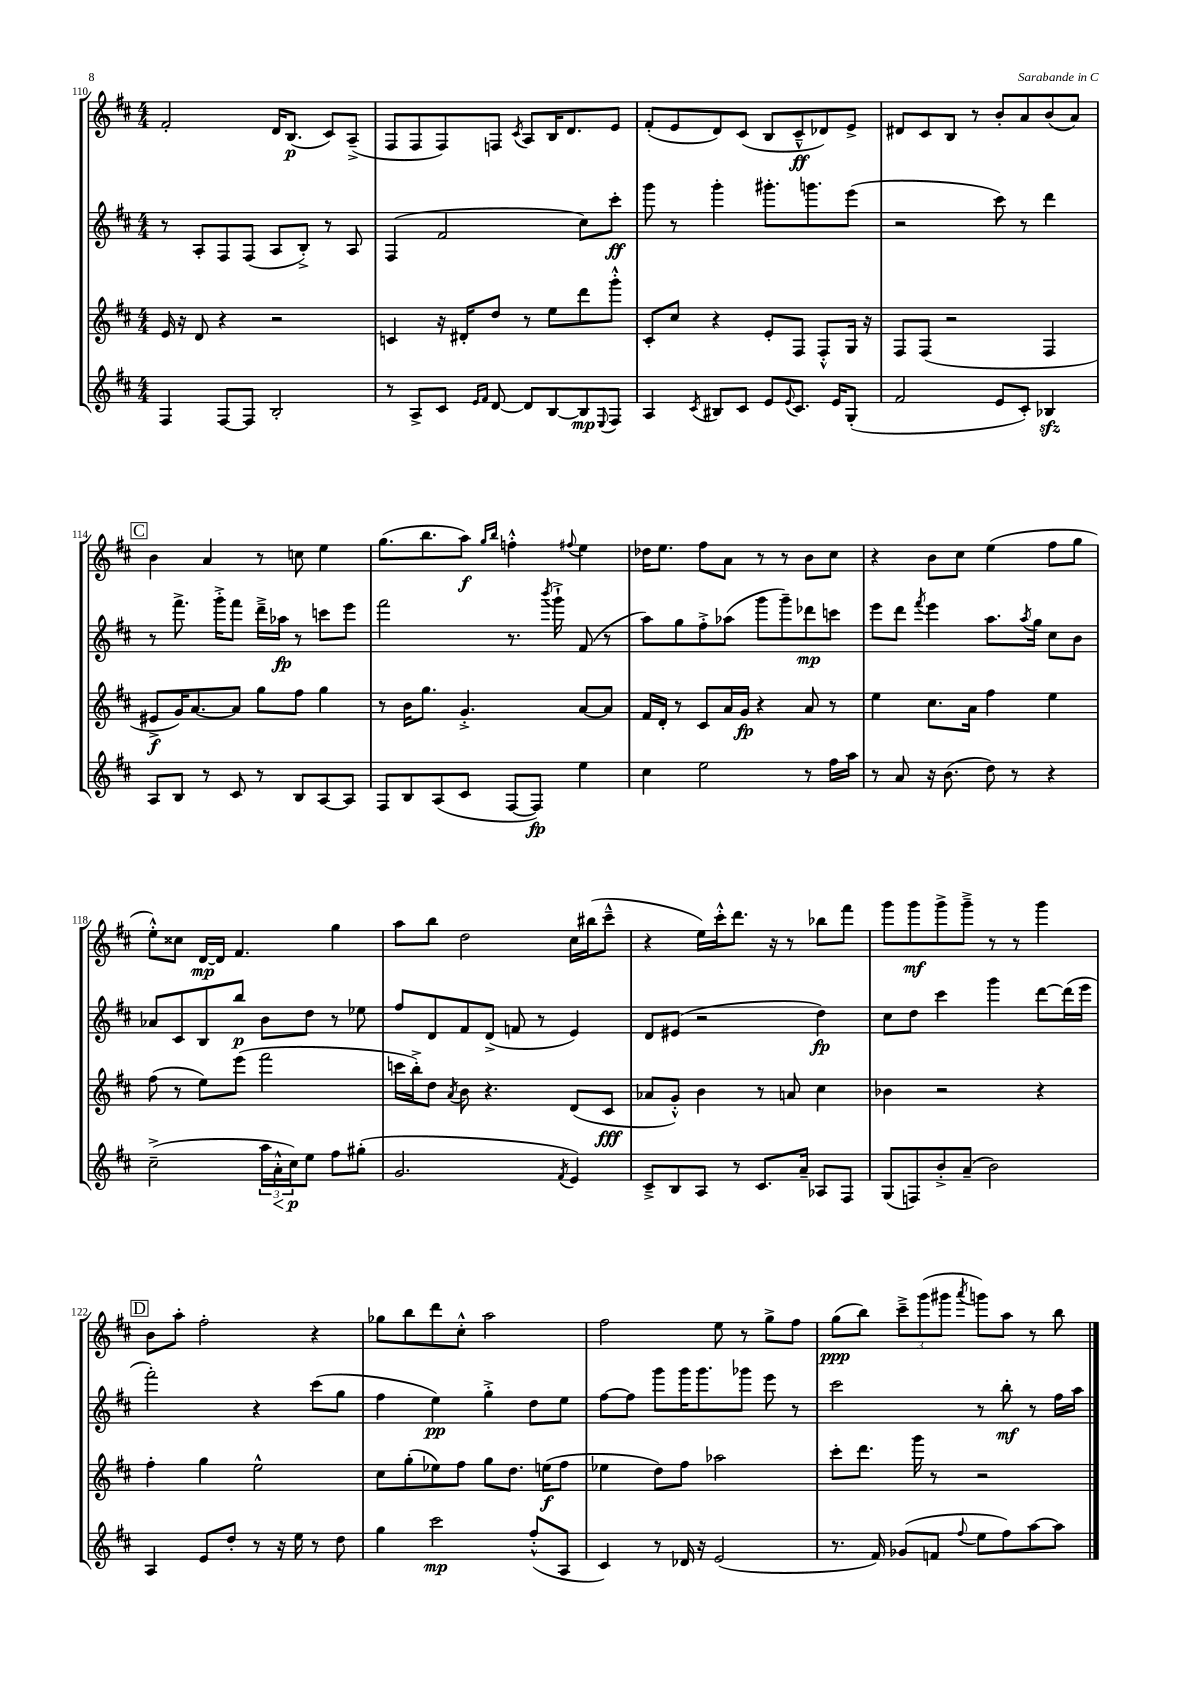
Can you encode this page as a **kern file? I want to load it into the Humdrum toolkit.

**kern	**dynam	**kern	**dynam	**kern	**dynam	**kern	**dynam
*part4	*part4	*part3	*part3	*part2	*part2	*part1	*part1
*staff4	*staff4	*staff3	*staff3	*staff2	*staff2	*staff1	*staff1
*clefG2	*	*clefG2	*	*clefG2	*	*clefG2	*
*k[f#c#]	*	*k[f#c#]	*	*k[f#c#]	*	*k[f#c#]	*
*M4/4	*	*M4/4	*	*M4/4	*	*M4/4	*
=110	=110	=110	=110	=110	=110	=110	=110
4F#/	.	16e/	.	8r	.	2f#'/	.
.	.	16r	.	.	.	.	.
.	.	8d/	.	8A'/L	.	.	.
[8F#/L	.	4r	.	8F#/	.	.	.
8F#/J]	.	.	.	(8F#/J	.	.	.
2B'/	.	2r	.	8A/L	.	16d/KL	.
.	.	.	.	.	.	(8.B/J	p
.	.	.	.	8B'^/J)	.	.	.
.	.	.	.	8r	.	8c#/L)	.
.	.	.	.	8A/	.	(8A~^/J	.
=111	=111	=111	=111	=111	=111	=111	=111
8r	.	4cn/	.	(4F#/	.	8F#/L	.
8A^/L	.	.	.	.	.	8F#/	.
8c#/J	.	16r	.	2f#/	.	8F#/)	.
.	.	16d#X'/KL	.	.	.	.	.
16qqe/LL	.	.	.	.	.	.	.
16qqf#/JJ	.	.	.	.	.	.	.
[8d/	.	8dd/J	.	.	.	8Fn/J	.
.	.	.	.	.	.	8qc#/	.
8d/L]	.	8r	.	.	.	8A/L	.
[8B/	.	8ee\L	.	.	.	16B/K	.
.	.	.	.	.	.	8.d/	.
8B/]	mp	8ddd\	.	8cc#\L)	.	.	.
8qqE/	.	.	.	.	.	.	.
8F#/J	.	8ggg'^^\J	.	8ccc#'\J	ff	8e/J	.
=112	=112	=112	=112	=112	=112	=112	=112
4A/	.	8c#'/L	.	8ggg\	.	(8f#'/L	.
.	.	8cc#/J	.	8r	.	8e/	.
8qc#/	.	.	.	.	.	.	.
8B#X/L	.	4r	.	4ggg'\	.	8d/)	.
8c#/J	.	.	.	.	.	(8c#/J	.
8e/L	.	8e'/L	.	8.ggg#X'\L	.	8B/L	.
8qqe/	.	.	.	.	.	.	.
8.c#/J	.	8F#/J	.	.	.	8c#~^^/	ff
.	.	.	.	8.gggn\	.	.	.
.	.	8F#'^^/L	.	.	.	8d-X/)	.
16e/KL	.	.	.	.	.	.	.
(8G'/J	.	16G/Jk	.	(8eee\J	.	8e^/J	.
.	.	16r	.	.	.	.	.
=113	=113	=113	=113	=113	=113	=113	=113
2f#/	.	8F#/L	.	2r	.	8d#X/L	.
.	.	(8F#/J	.	.	.	8c#/	.
.	.	2r	.	.	.	8B/J	.
.	.	.	.	.	.	8r	.
8e/L	.	.	.	8ccc#\)	.	8b'/L	.
8c#'/J)	.	.	.	8r	.	8a/	.
4B-Xzz/	.	4F#/	.	4ddd\	.	(8b/	.
.	.	.	.	.	.	8a/J)	.
!!LO:LB:g=z
!!LO:REH:place=s1:t=C
=114	=114	=114	=114	=114	=114	=114	=114
8A/L	.	8e#X^/L	f	8r	.	4b\	.
8B/J	.	16g/K)	.	8.fff#^\	.	.	.
.	.	[8.a/	.	.	.	.	.
8r	.	.	.	.	.	4a/	.
.	.	.	.	16ggg'^\KL	.	.	.
8c#/	.	8a/J]	.	8fff#\J	.	.	.
8r	.	8gg\L	.	16ddd~^\LL	.	8r	.
.	.	.	.	16aa-X\JJ	fp	.	.
8B/L	.	8ff#\J	.	8r	.	8ccn\	.
[8A/	.	4gg\	.	8cccn\L	.	4ee\	.
8A/J]	.	.	.	8eee\J	.	.	.
=115	=115	=115	=115	=115	=115	=115	=115
8F#/L	.	8r	.	2fff#\	.	(8.gg\L	.
8B/	.	16b\KL	.	.	.	.	.
.	.	8.gg\J	.	.	.	8.bb\	.
(8A/	.	.	.	.	.	.	.
8c#/J	.	4.g'^/	.	.	.	8aa\J)	f
.	.	.	.	.	.	16qqgg/LL	.
.	.	.	.	.	.	16qqbb/JJ	.
[8F#/L	.	.	.	8.r	.	4ffn'^^\	.
8F#/J])	fp	.	.	.	.	.	.
.	.	.	.	8qbbb/	.	.	.
.	.	.	.	16ggg`^\	.	.	.
.	.	.	.	.	.	8qqff#X/	.
4ee\	.	[8a/L	.	(8f#/	.	4ee\	.
.	.	8a/J]	.	8r	.	.	.
=116	=116	=116	=116	=116	=116	=116	=116
4cc#\	.	16f#/LL	.	8aa\L)	.	16dd-X\KL	.
.	.	16d'/JJ	.	.	.	8.ee\J	.
.	.	8r	.	8gg\	.	.	.
2ee\	.	8c#/L	.	8ff#'^\	.	8ff#\L	.
.	.	16a/L	.	(8aa-X\J	.	8a\J	.
.	.	16g/JJ	fp	.	.	.	.
.	.	4r	.	8ggg\L	.	8r	.
.	.	.	.	8ggg~\)	.	8r	.
8r	.	8a/	.	8ddd-X\	mp	8b\L	.
16ff#\LL	.	8r	.	8cccn\J	.	8cc#\J	.
16aa\JJ	.	.	.	.	.	.	.
=117	=117	=117	=117	=117	=117	=117	=117
8r	.	4ee\	.	8eee\L	.	4r	.
8a/	.	.	.	8ddd\J	.	.	.
.	.	.	.	8qfff#/	.	.	.
16r	.	8.cc#\L	.	4eee\	.	8b\L	.
(8.b\	.	.	.	.	.	.	.
.	.	.	.	.	.	8cc#\J	.
.	.	16a\Jk	.	.	.	.	.
8dd\)	.	4ff#\	.	8.aa\L	.	(4ee\	.
8r	.	.	.	.	.	.	.
.	.	.	.	8qaa/	.	.	.
.	.	.	.	16gg\Jk	.	.	.
4r	.	4ee\	.	8cc#\L	.	8ff#\L	.
.	.	.	.	8b\J	.	8gg\J	.
!!LO:LB:g=z
=118	=118	=118	=118	=118	=118	=118	=118
(2cc#~^\	.	(8ff#\	.	8a-X/L	.	8ee'^^\L)	.
.	.	8r	.	8c#/	.	8cc##X\J	.
.	.	8ee\L)	.	8B/	.	[16d/LL	mp
.	.	.	.	.	.	16d/JJ]	.
.	.	(8eee\J	.	8bb/J	p	4.f#/	.
24aa\LL	.	2fff#\	.	8b\L	.	.	.
!	!LO:HP:b	!	!	!	!	!	!
24a'^^\	<	.	.	.	.	.	.
24cc#\J)	p	.	.	.	.	.	.
8ee\J	[	.	.	8dd\J	.	.	.
8ff#\L	.	.	.	8r	.	4gg\	.
(8gg#X'\J	.	.	.	8ee-X\	.	.	.
=119	=119	=119	=119	=119	=119	=119	=119
2.g/	.	16cccn\LL	.	8ff#/L	.	8aa\L	.
.	.	16bb'^\J)	.	.	.	.	.
.	.	8dd\J	.	8d/	.	8bb\J	.
.	.	8qa/	.	.	.	.	.
.	.	8b\	.	8f#/	.	2dd\	.
.	.	4.r	.	(8d^/J	.	.	.
.	.	.	.	8fn/	.	.	.
.	.	.	.	8r	.	.	.
8qf#/	.	.	.	.	.	.	.
4e/)	.	(8d/L	.	4e/)	.	16cc#\LL	.
.	.	.	.	.	.	(16bb#X\J	.
.	.	8c#/J	fff	.	.	8ccc#~^^\J	.
=120	=120	=120	=120	=120	=120	=120	=120
8c#~^/L	.	8a-X/L	.	8d/L	.	4r	.
8B/	.	8g'^^/J)	.	(8e#X/J	.	.	.
8A/J	.	4b\	.	2r	.	16ee\LL)	.
.	.	.	.	.	.	16ccc#'^^\J	.
8r	.	.	.	.	.	8.ddd\J	.
8.c#/L	.	8r	.	.	.	.	.
.	.	.	.	.	.	16r	.
.	.	8an/	.	.	.	8r	.
16a~/Jk	.	.	.	.	.	.	.
8A-X/L	.	4cc#\	.	4dd\)	fp	8bb-X\L	.
8F#/J	.	.	.	.	.	8fff#\J	.
=121	=121	=121	=121	=121	=121	=121	=121
(8G/L	.	4b-X\	.	8cc#\L	.	8ggg\L	.
8Fn/)	.	.	.	8dd\J	.	8ggg\	mf
8b'^/	.	2r	.	4ccc#\	.	8ggg^\	.
(8a~/J	.	.	.	.	.	8ggg~^\J	.
2b\)	.	.	.	4ggg\	.	8r	.
.	.	.	.	.	.	8r	.
.	.	4r	.	[8ddd\L	.	4ggg\	.
.	.	.	.	(16ddd\L]	.	.	.
.	.	.	.	16eee\JJ	.	.	.
!!LO:LB:g=z
!!LO:REH:place=s1:t=D
=122	=122	=122	=122	=122	=122	=122	=122
4A/	.	4ff#'\	.	2fff#'\)	.	8b\L	.
.	.	.	.	.	.	8aa'\J	.
8e/L	.	4gg\	.	.	.	2ff#'\	.
8dd'/J	.	.	.	.	.	.	.
8r	.	2ee^^\	.	4r	.	.	.
16r	.	.	.	.	.	.	.
16ee\	.	.	.	.	.	.	.
8r	.	.	.	(8ccc#\L	.	4r	.
8dd\	.	.	.	8gg\J	.	.	.
=123	=123	=123	=123	=123	=123	=123	=123
4gg\	.	8cc#\L	.	4ff#\	.	8gg-X\L	.
.	.	(8gg'\	.	.	.	8bb\	.
2ccc#\	mp	8ee-X\)	.	4ee\)	pp	8ddd\	.
.	.	8ff#\J	.	.	.	8cc#'^^\J	.
.	.	8gg\L	.	4gg'^\	.	2aa\	.
.	.	8.dd\J	.	.	.	.	.
(8ff#'^^/L	.	.	.	8dd\L	.	.	.
.	.	(16een\KL	f	.	.	.	.
8A/J	.	8ff#\J	.	8ee\J	.	.	.
=124	=124	=124	=124	=124	=124	=124	=124
4c#/)	.	4ee-X\	.	[8ff#\L	.	2ff#\	.
.	.	.	.	8ff#\J]	.	.	.
8r	.	8dd\L)	.	8ggg\L	.	.	.
16d-X/	.	8ff#\J	.	16ggg\K	.	.	.
16r	.	.	.	8.ggg\	.	.	.
(2e/	.	2aa-X\	.	.	.	8ee\	.
.	.	.	.	8ggg-X\J	.	8r	.
.	.	.	.	8eee\	.	8gg^\L	.
.	.	.	.	8r	.	8ff#\J	.
=125	=125	=125	=125	=125	=125	=125	=125
8.r	.	8ccc#'\L	.	2ccc#\	.	(8gg\L	ppp
.	.	8.ddd\J	.	.	.	8bb\J)	.
16f#/)	.	.	.	.	.	.	.
(8g-X/L	.	.	.	.	.	12ccc#~^\L	.
.	.	16ggg\	.	.	.	.	.
.	.	.	.	.	.	(12ggg\	.
8fn/J	.	8r	.	.	.	.	.
.	.	.	.	.	.	12ggg#X\J	.
8qqff#/	.	.	.	.	.	8qaaa/	.
8ee\L	.	2r	.	8r	.	8gggn\L)	.
8ff#\)	.	.	.	8bb'\	mf	8aa\J	.
[8aa\	.	.	.	8r	.	8r	.
8aa\J]	.	.	.	16ff#\LL	.	8bb\	.
.	.	.	.	16aa\JJ	.	.	.
==	==	==	==	==	==	==	==
*-	*-	*-	*-	*-	*-	*-	*-
